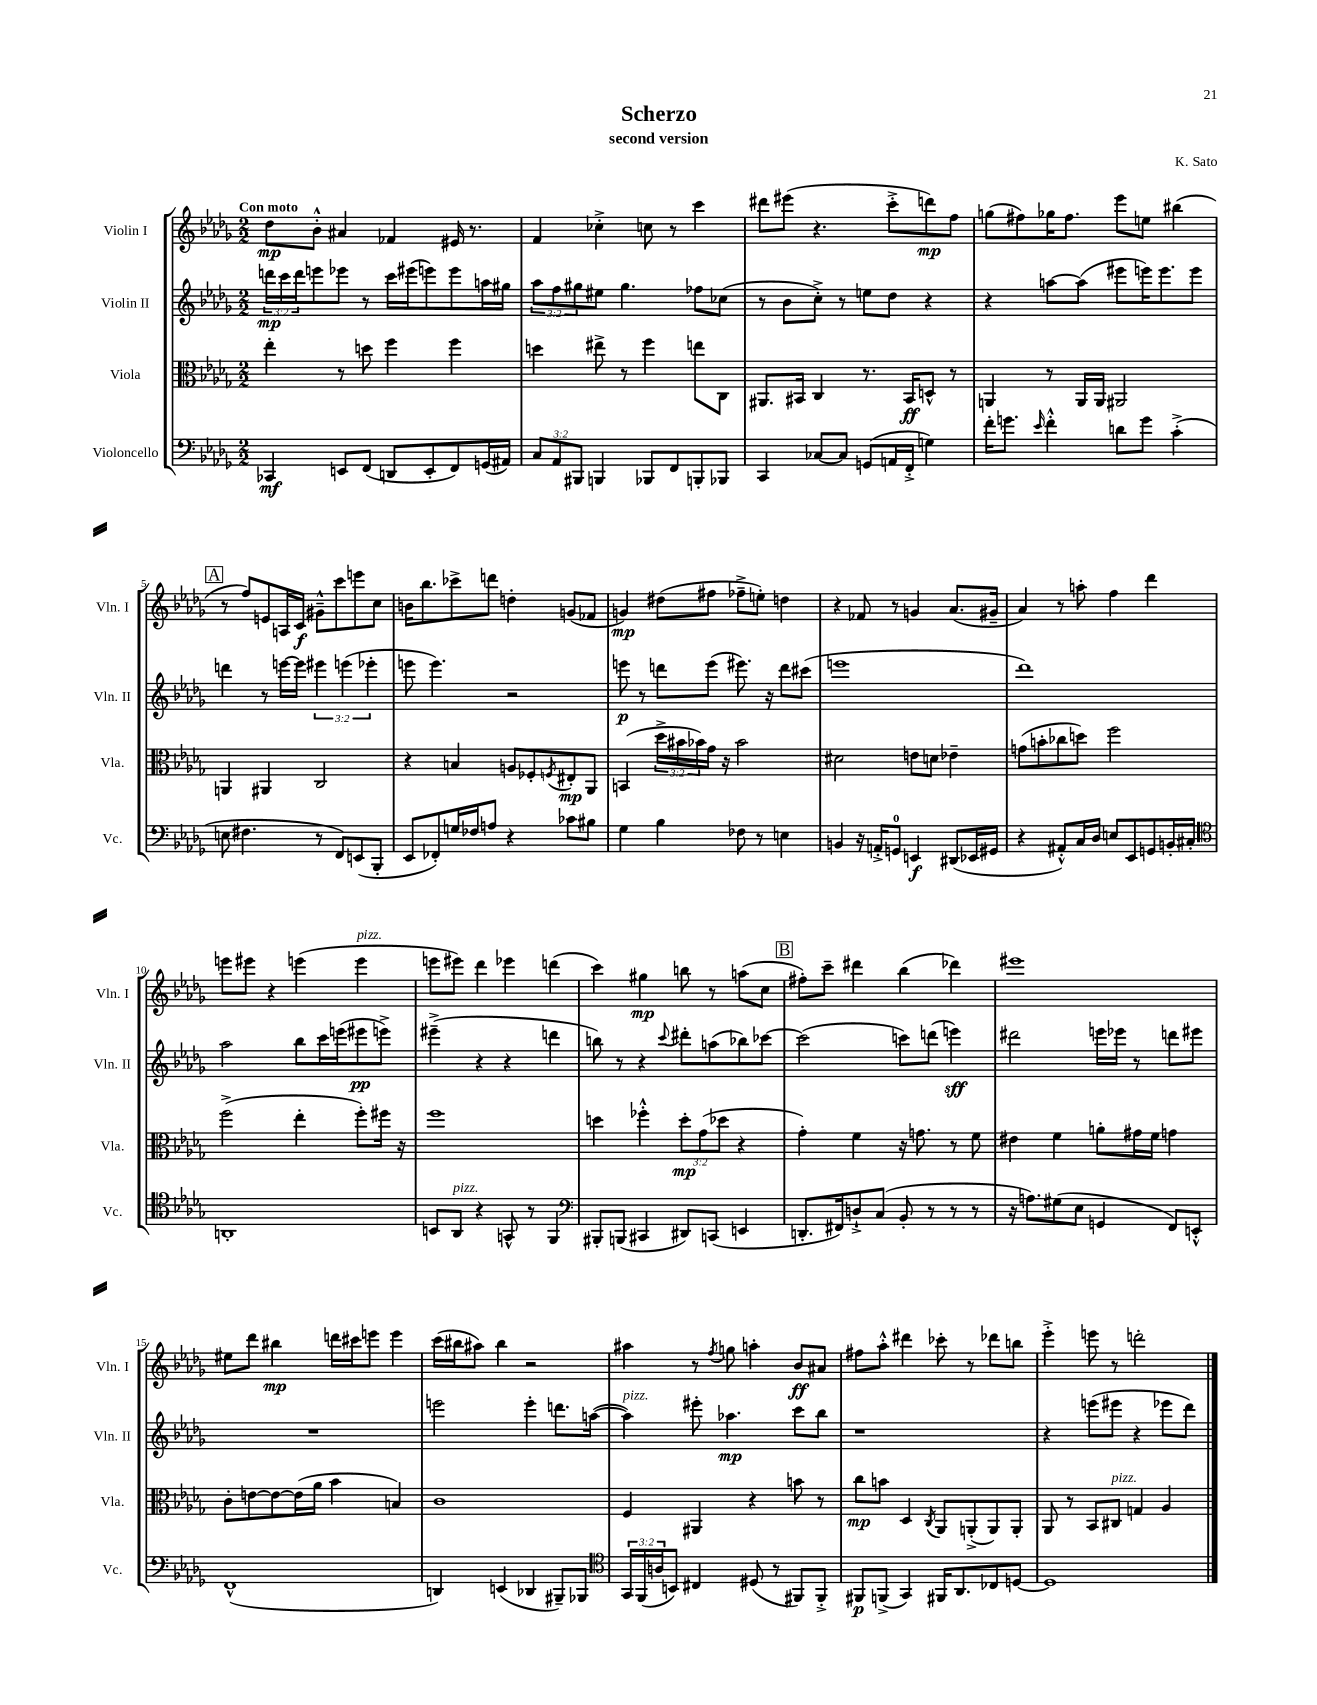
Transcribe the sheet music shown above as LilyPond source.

\header { title = "Scherzo" composer = "K. Sato" subtitle = "second version" }
<<
\new StaffGroup <<
\new Staff = "s0" \with { instrumentName = "Violin I" shortInstrumentName = "Vln. I" } {
    \clef treble \key des \major \numericTimeSignature \time 2/2 \tempo "Con moto"
    des''8\mp bes'8-.-^ ais'4 fes'4 eis'16 r8. |
    f'4 ces''4-.-> c''8 r8 c'''4 |
    dis'''8 eis'''8( r4. c'''8-.-> d'''8\mp) f''8 |
    g''8( fis''8) ges''16 fis''8. ees'''8 e''8 bis''4( |
    \mark \markup { \box "A" } r8 f''8) e'8 a16 c'16\f gis'8---^ c'''8 e'''8 c''8 |
    b'16 bes''8. ces'''8-> d'''8 d''4-. g'8( fes'8 |
    g'4\mp) dis''8( fis''8 fes''8---> e''8-.) d''4 |
    r4 fes'8 r8 g'4 aes'8.( gis'16-- |
    aes'4) r8 a''8-. f''4 des'''4 |
    e'''8 eis'''8 r4 e'''4( e'''4^\markup { \italic "pizz." } |
    e'''8 eis'''8) des'''4 ees'''4 d'''4( |
    c'''4) gis''4\mp b''8 r8 a''8( c''8 |
    \mark \markup { \box "B" } fis''8-.) c'''8-- dis'''4 bes''4( des'''4) |
    eis'''1 |
    eis''8 des'''8 bis''4\mp d'''16 cis'''16 e'''8 e'''4 |
    c'''16( bis''16 ais''8) bis''4 r2 |
    ais''4 r8 \acciaccatura { f''8 } g''8 a''4-. bes'8\ff ais'8 |
    fis''8 aes''8-.-^ dis'''4 ces'''8-. r8 des'''8 b''8 |
    ees'''4-.-> e'''8 r8 d'''2-. \bar "|." |
}
\new Staff = "s1" \with { instrumentName = "Violin II" shortInstrumentName = "Vln. II" } {
    \clef treble \key des \major \numericTimeSignature \time 2/2 \override Staff.TupletNumber.text = #tuplet-number::calc-fraction-text
    \tuplet 3/2 { d'''16\mp c'''16 d'''16 } e'''8 ees'''8 r8 c'''16 eis'''16( e'''8) e'''8 a''16 gis''16 |
    \tuplet 3/2 { aes''8 f''8 gis''8 } eis''8 gis''4. fes''8 ces''8( |
    r8 bes'8 c''8-.->) r8 e''8 des''8 r4 |
    r4 a''8~ a''8( eis'''8 e'''16) e'''8. e'''8 |
    \mark \markup { \box "A" } d'''4 r8 e'''16~ e'''16 \tuplet 3/2 { eis'''4 e'''4( ees'''4-. } |
    e'''8 e'''4.) r2 |
    e'''8\p r8 d'''8 e'''8( eis'''8.) r16 d'''8 cis'''8( |
    e'''1 |
    des'''1) |
    aes''2 bes''8 c'''16 e'''16( eis'''8\pp e'''8->) |
    eis'''4--->( r4 r4 d'''4 |
    b''8) r8 r4 \appoggiatura { c'''8 } dis'''8-. a''8( bes''8) ces'''8~ |
    \mark \markup { \box "B" } ces'''2( c'''8) d'''8( e'''4\sff) |
    dis'''2 e'''16 ees'''16 r8 d'''8 eis'''8 |
    R1 |
    e'''2 e'''4-. d'''8. a''16~( |
    a''4^\markup { \italic "pizz." }) eis'''8-. aes''4.\mp c'''8 bes''8 |
    r1 |
    r4 e'''8( eis'''8 r4 ees'''8 des'''8) \bar "|." |
}
\new Staff = "s2" \with { instrumentName = "Viola" shortInstrumentName = "Vla." } {
    \clef alto \key des \major \numericTimeSignature \time 2/2 \override Staff.TupletNumber.text = #tuplet-number::calc-fraction-text
    ees''4-. r8 d''8 f''4 f''4 |
    d''4 eis''8-> r8 f''4 e''8 c8 |
    ais,8. bis,16 c4 r8. bis,16\ff d8-^ r8 |
    a,4 r8 a,16 a,16 ais,2 |
    \mark \markup { \box "A" } a,4 ais,4 c2 |
    r4 b4 a8 fes8-. \acciaccatura { f8 } eis8-.\mp aes,8 |
    b,4( \tuplet 3/2 { des''16-> bis'16 bes'16) } ges'16 r16 bes'2 |
    dis'2 e'8 d'8 ees'4-- |
    g'8( b'8-. ces''8 d''8) f''2 |
    f''2->( ees''4-. f''8-.) fis''16 r16 |
    f''1 |
    d''4 fes''4-.-^ \tuplet 3/2 { d''8-.\mp ges'8( des''8 } r4 |
    \mark \markup { \box "B" } ges'4-.) f'4 r16 g'8. r8 f'8 |
    eis'4 f'4 a'8-. gis'16 f'16 g'4 |
    c'8-. e'8~ e'8~ e'16( aes'16 bes'4 b4) |
    c'1 |
    f4 ais,4 r4 b'8 r8 |
    c''8\mp b'8 des4 \acciaccatura { c8 } aes,8 a,8-.->( a,8) a,8-. |
    aes,8 r8 bes,8 cis8^\markup { \italic "pizz." } g4 aes4 \bar "|." |
}
\new Staff = "s3" \with { instrumentName = "Violoncello" shortInstrumentName = "Vc." } {
    \clef bass \key des \major \numericTimeSignature \time 2/2 \override Staff.TupletNumber.text = #tuplet-number::calc-fraction-text
    ces,4\mf e,8 f,8( d,8 e,8-. f,8) g,16( ais,16) |
    \tuplet 3/2 { c8 aes,8 bis,,8 } b,,4 bes,,8 f,8 b,,8-. bes,,8 |
    c,4 ces8~ ces8 g,8( a,16 f,16-.-> g4) |
    f'16-. g'8. \grace { ees'16 } f'4-.-^ d'8 g'8 c'4-.->( |
    \mark \markup { \box "A" } e8 fis4. r8 f,8) e,8( bes,,8-. |
    ees,8 fes,8-.) g16 fes16 a8 r4 ces'8 bis8 |
    ges4 bes4 fes8 r8 e4 |
    b,4 r16 a,16-.-> g,8-0 e,4\f dis,8( ees,16 gis,16 |
    r4 ais,8-.-^) c16 des16 e8 ees,8 g,8 b,16-. cis16-. |
    \clef tenor a,1-. |
    b,8 aes,8^\markup { \italic "pizz." } r4 g,8-^ r8 f,4 |
    \clef bass bis,,8-. b,,8( cis,4 dis,8) c,8( e,4 |
    \mark \markup { \box "B" } d,8.-. fis,16) d8-!-> c8( bes,8-. r8 r8 r8 |
    r16 a8.) gis8( ees8 g,4 f,8) e,8-.-^ |
    f,1-^( |
    d,4) e,4( des,4 bis,,8--) bes,,8 |
    \clef tenor \tuplet 3/2 { ges,16 f,16( a16 } b,8) cis4 dis8( r8 fis,8) fis,8-.-> |
    fis,8\p f,8->( ges,4) fis,16 aes,8. ces8 d8~ |
    d1 \bar "|." |
}
>>
>>
